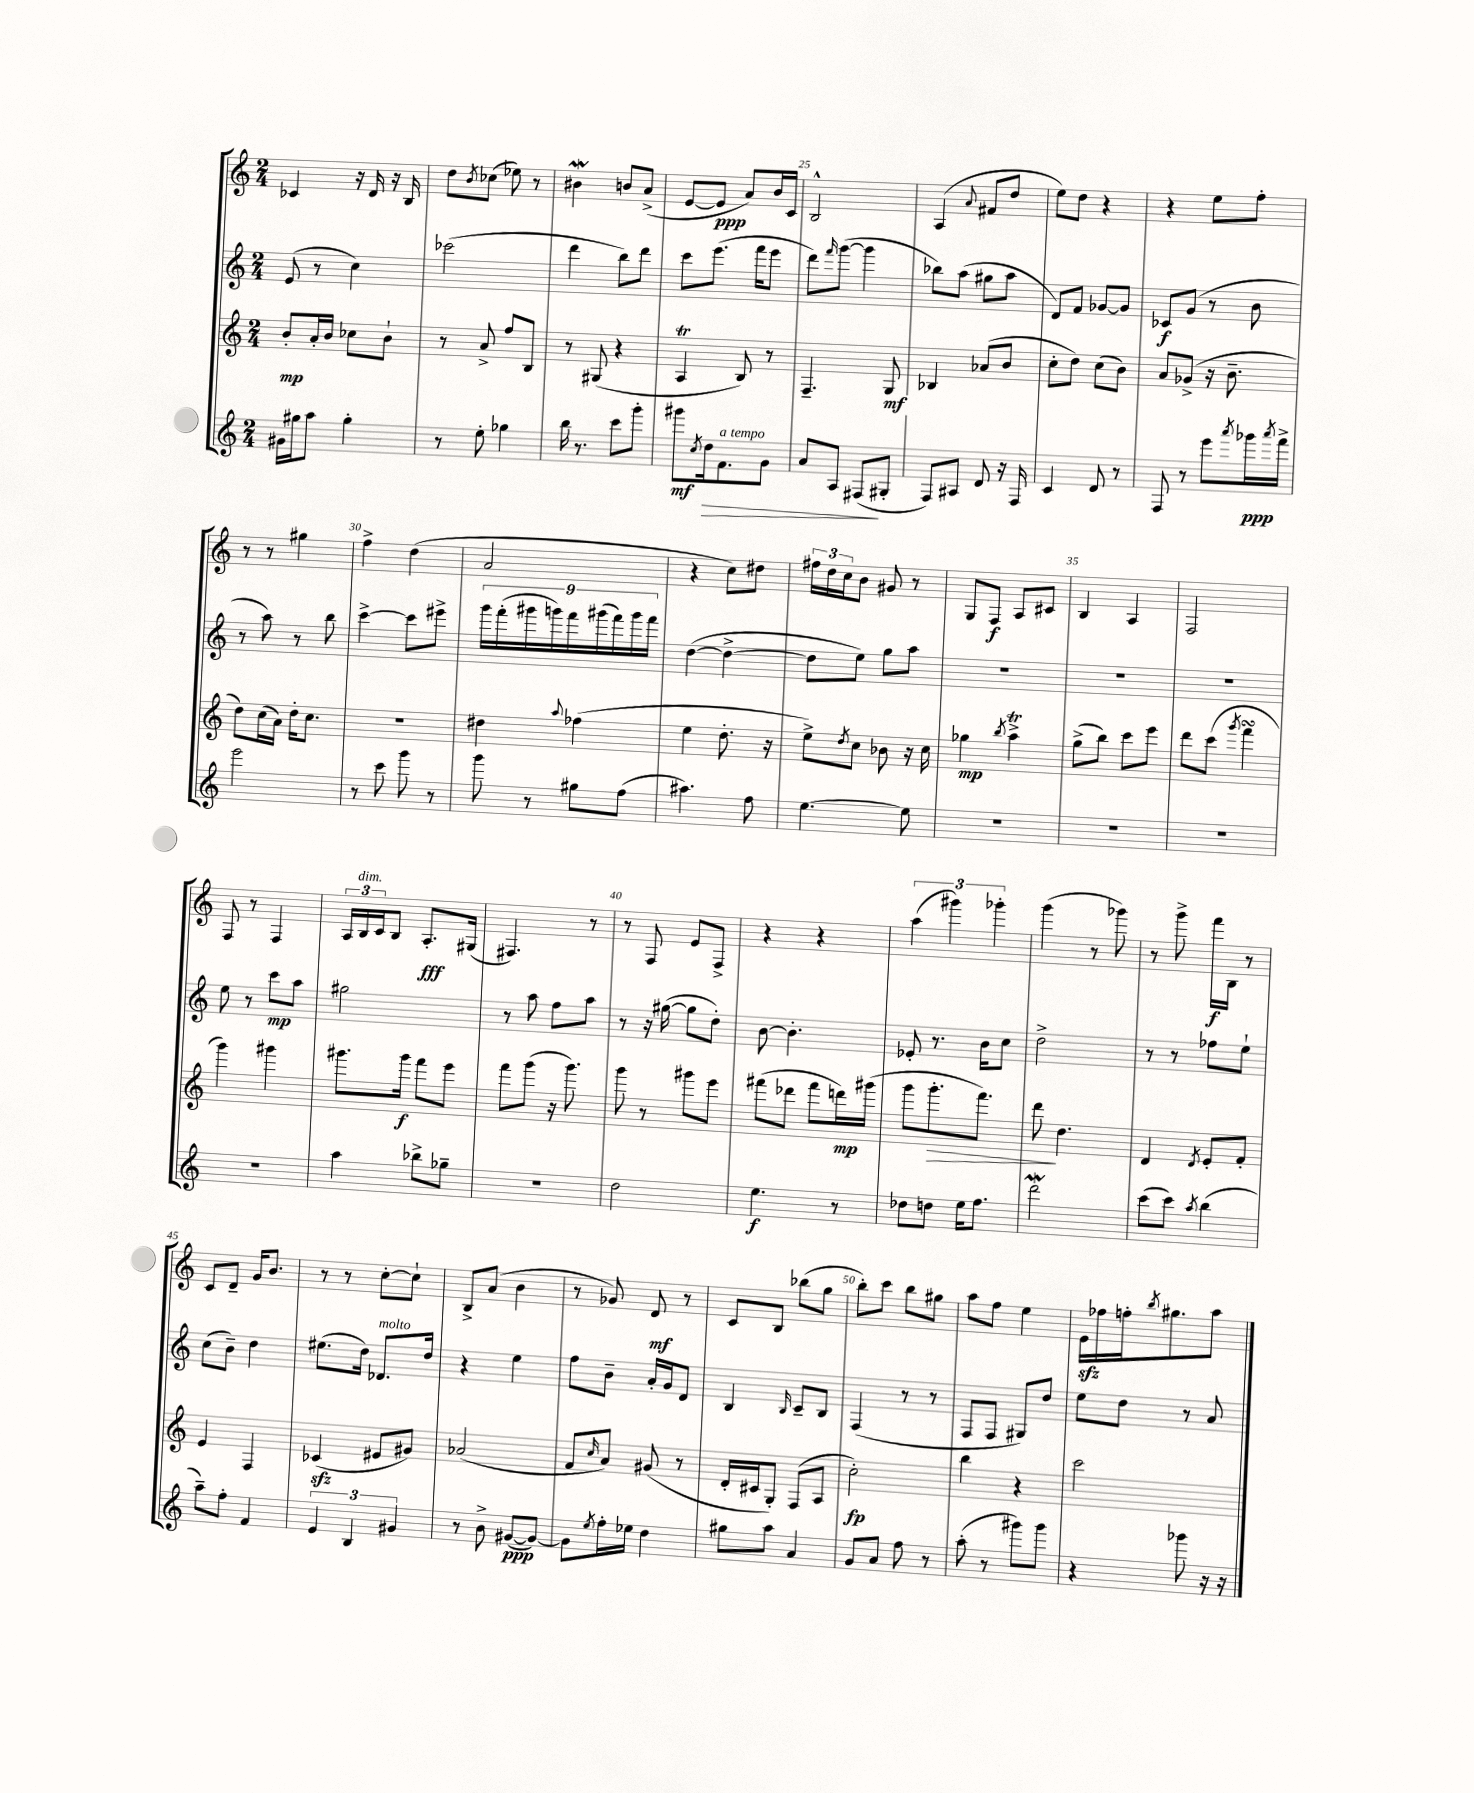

**kern	**dynam	**kern	**dynam	**kern	**dynam	**kern	**dynam
*part4	*part4	*part3	*part3	*part2	*part2	*part1	*part1
*staff4	*staff4	*staff3	*staff3	*staff2	*staff2	*staff1	*staff1
*clefG2	*	*clefG2	*	*clefG2	*	*clefG2	*
*k[]	*	*k[]	*	*k[]	*	*k[]	*
*M2/4	*	*M2/4	*	*M2/4	*	*M2/4	*
=21	=21	=21	=21	=21	=21	=21	=21
16g#X\LL	.	8b'/L	mp	(8e/	.	4c-X/	.
16gg#X\J	.	.	.	.	.	.	.
8aa\J	.	16a'/L	.	8r	.	.	.
.	.	16b/JJ	.	.	.	.	.
4gg#'\	.	8cc-X\L	.	4cc\)	.	16r	.
.	.	.	.	.	.	16d/	.
.	.	8b`\J	.	.	.	16r	.
.	.	.	.	.	.	16B/	.
=22	=22	=22	=22	=22	=22	=22	=22
8r	.	8r	.	(2ccc-X\	.	8dd\L	.
.	.	.	.	.	.	8qb/	.
8ee'\	.	8a^/	.	.	.	(8cc-X\J	.
4gg-X\	.	8ff/L	.	.	.	8ee-X\)	.
.	.	8B/J	.	.	.	8r	.
=23	=23	=23	=23	=23	=23	=23	=23
16bb\	.	8r	.	4ddd\	.	4b#XW\	.
8.r	.	.	.	.	.	.	.
.	.	(8G#X/	.	.	.	.	.
8ccc\L	.	4r	.	8bb\L)	.	8bn/L	.
8ggg'\J	.	.	.	8ddd\J	.	(8a^/J	.
=24	=24	=24	=24	=24	=24	=24	=24
8ggg#X\L	mf	4AT/	.	8ccc\L	.	[8e/L	.
8qcc/	.	.	.	.	.	.	.
!	!LO:HP:b	!	!	!	!	!	!
16dd\k	>	.	.	(8.eee\J	.	8e/J]	ppp
!LO:TX:a:i:t=a tempo	!	!	!	!	!	!	!
8.f\	.	.	.	.	.	.	.
.	.	8B/)	.	.	.	8a/L)	.
.	.	.	.	16fff\KL	.	.	.
8g\J	.	8r	.	8eee\J	.	16b/L	.
.	.	.	.	.	.	16c/JJ	.
=25	=25	=25	=25	=25	=25	=25	=25
8a/L	.	4.F~/	.	8ddd\L)	.	2B^^/	.
.	.	.	.	16qqfff/	.	.	.
8A/J	.	.	.	([8ggg\J	.	.	.
(8F#X/L	.	.	.	4ggg\]	.	.	.
8G#X'/J	]	8G/	mf	.	.	.	.
=26	=26	=26	=26	=26	=26	=26	=26
8F/L)	.	4B-X/	.	8bb-X\L)	.	(4A/	.
8A#X/J	.	.	.	(8aa\J	.	.	.
.	.	.	.	.	.	8qqa/	.
8d/	.	(8a-X/L	.	8gg#X\L	.	8f#X/L	.
16r	.	8b/J	.	8aa\J	.	8dd/J	.
16F/	.	.	.	.	.	.	.
=27	=27	=27	=27	=27	=27	=27	=27
4c/	.	8cc'\L	.	8d/L)	.	8ee\L)	.
.	.	8dd\J)	.	8f/J	.	8dd\J	.
8d/	.	(8cc\L	.	[8g-X/L	.	4r	.
8r	.	8b\J)	.	8g-/J]	.	.	.
=28	=28	=28	=28	=28	=28	=28	=28
8F/	.	8a/L	.	8c-X/L	f	4r	.
8r	.	(8g-X^/J	.	(8g/J	.	.	.
8eee\L	.	16r	.	8r	.	8ee\L	.
.	.	8.b~\	.	.	.	.	.
8qaaa/	.	.	.	.	.	.	.
16ggg-X\L	ppp	.	.	8b\	.	8ff'\J	.
8qaaa/	.	.	.	.	.	.	.
16fff^\JJ	.	.	.	.	.	.	.
!!LO:LB:g=z
=29	=29	=29	=29	=29	=29	=29	=29
2eee\	.	8dd\L)	.	8r	.	8r	.
.	.	(16cc\L	.	8aa\)	.	8r	.
.	.	16a\JJ)	.	.	.	.	.
.	.	16dd'\KL	.	8r	.	4gg#X\	.
.	.	8.cc\J	.	.	.	.	.
.	.	.	.	8bb\	.	.	.
=30	=30	=30	=30	=30	=30	=30	=30
8r	.	2r	.	[4ccc^\	.	4ff^\	.
8ccc\	.	.	.	.	.	.	.
8ggg\	.	.	.	8ccc\L]	.	(4dd\	.
8r	.	.	.	8eee#X^\J	.	.	.
=31	=31	=31	=31	=31	=31	=31	=31
8ggg\	.	4dd#X\	.	18ggg\LL	.	2a/	.
.	.	.	.	(18fff'\	.	.	.
.	.	.	.	18ggg#X\	.	.	.
8r	.	.	.	.	.	.	.
.	.	.	.	18gggn\)	.	.	.
.	.	.	.	18fff\	.	.	.
.	.	8qqaa/	.	.	.	.	.
8gg#X\L	.	(4ff-X\	.	.	.	.	.
.	.	.	.	(18ggg#X\	.	.	.
.	.	.	.	18fff\)	.	.	.
(8ff\J	.	.	.	.	.	.	.
.	.	.	.	18ggg#\	.	.	.
.	.	.	.	18fff\JJ	.	.	.
=32	=32	=32	=32	=32	=32	=32	=32
4.aa#X\)	.	4ee\	.	([4dd\	.	4r	.
.	.	8.dd'\	.	4dd^\_	.	8cc\L)	.
8ff\	.	.	.	.	.	8dd#X\J	.
.	.	16r	.	.	.	.	.
=33	=33	=33	=33	=33	=33	=33	=33
[4.ee\	.	8ee^\L)	.	8dd\L]	.	24ff#X\LL	.
.	.	.	.	.	.	24dd\	.
.	.	.	.	.	.	24cc\J	.
.	.	8qdd/	.	.	.	.	.
.	.	8cc\J	.	8ee\J)	.	8b\J	.
.	.	8b-X\	.	8gg\L	.	8g#X/	.
8ee\]	.	16r	.	8aa\J	.	8r	.
.	.	16cc\	.	.	.	.	.
=34	=34	=34	=34	=34	=34	=34	=34
2r	.	4gg-X\	mp	2r	.	8G/L	.
.	.	.	.	.	.	8F/J	f
.	.	8qbb/	.	.	.	.	.
.	.	4aaT^\	.	.	.	8A/L	.
.	.	.	.	.	.	8c#X/J	.
=35	=35	=35	=35	=35	=35	=35	=35
2r	.	(8gg^\L	.	2r	.	4B/	.
.	.	8bb\J)	.	.	.	.	.
.	.	8ccc\L	.	.	.	4A/	.
.	.	8eee\J	.	.	.	.	.
=36	=36	=36	=36	=36	=36	=36	=36
2r	.	8ddd\L	.	2r	.	2F/	.
.	.	(8ccc\J	.	.	.	.	.
.	.	8qggg/	.	.	.	.	.
.	.	4fffsSSs\	.	.	.	.	.
!!LO:LB:g=z
=37	=37	=37	=37	=37	=37	=37	=37
2r	.	4ggg\)	.	8ee\	.	8F/	.
.	.	.	.	8r	.	8r	.
.	.	4ggg#X\	.	8ccc\L	mp	4F/	.
.	.	.	.	8aa\J	.	.	.
=38	=38	=38	=38	=38	=38	=38	=38
4aa\	.	8.ggg#X\L	.	2gg#X\	.	24A/LL	.
!	!	!	!	!	!	!LO:TX:a:i:t=dim.	!
.	.	.	.	.	.	24B/	.
.	.	.	.	.	.	24c/J	.
.	.	.	.	.	.	8B/J	.
.	.	16ggg#\Jk	f	.	.	.	.
8bb-X^\L	.	8fff\L	.	.	.	8.A'/L	fff
8gg-X~\J	.	8eee\J	.	.	.	.	.
.	.	.	.	.	.	(16G#X/Jk	.
=39	=39	=39	=39	=39	=39	=39	=39
2r	.	8fff\L	.	8r	.	4.F#X/)	.
.	.	(8ggg\J	.	8aa\	.	.	.
.	.	16r	.	8ff\L	.	.	.
.	.	8.ggg\)	.	.	.	.	.
.	.	.	.	8aa\J	.	8r	.
=40	=40	=40	=40	=40	=40	=40	=40
2dd\	.	8ggg\	.	8r	.	8r	.
.	.	8r	.	16r	.	8F/	.
.	.	.	.	([16gg#X\	.	.	.
.	.	8ggg#X\L	.	8gg#\L]	.	8e/L	.
.	.	8eee\J	.	8dd'\J)	.	8F^/J	.
=41	=41	=41	=41	=41	=41	=41	=41
4.ee\	f	(8fff#X\L	.	[8b\	.	4r	.
.	.	8ddd-X\J	.	4.b'\]	.	.	.
.	.	8fff#\L	.	.	.	4r	.
8r	.	16dddn\L)	mp	.	.	.	.
.	.	(16ggg#X\JJ	.	.	.	.	.
=42	=42	=42	=42	=42	=42	=42	=42
8dd-X\L	.	8ggg\L	.	8e-X'/	.	(6aa\	.
!	!	!	!LO:HP:b	!	!	!	!
8ddn\J	.	8.ggg'\	>	8.r	.	.	.
.	.	.	.	.	.	6ggg#X\)	.
16ee\KL	.	.	.	.	.	.	.
8.ff\J	.	8.fff\J)	.	16b\KL	.	.	.
.	.	.	.	.	.	6ggg-X'\	.
.	.	.	.	8cc\J	.	.	.
=43	=43	=43	=43	=43	=43	=43	=43
2dddW\	.	8ddd\	.	2dd^\	.	(4ggg\	.
.	.	4.dd\	]	.	.	.	.
.	.	.	.	.	.	8r	.
.	.	.	.	.	.	8ggg-X\)	.
=44	=44	=44	=44	=44	=44	=44	=44
(8ccc\L	.	4d/	.	8r	.	8r	.
8ccc\J)	.	.	.	8r	.	8ggg^\	.
8qaa/	.	8qd/	.	.	.	.	.
(4bb\	.	8e'/L	.	8ff-X\L	.	16fff\LL	f
.	.	.	.	.	.	16B\JJ	.
.	.	8f'/J	.	8ee`\J	.	8r	.
!!LO:LB:g=z
=45	=45	=45	=45	=45	=45	=45	=45
8aa~\L)	.	4e/	.	(8cc\L	.	8c/L	.
8ff'\J	.	.	.	8b~\J)	.	8d~/J	.
4f/	.	4F/	.	4dd\	.	16g/KL	.
.	.	.	.	.	.	8.b/J	.
=46	=46	=46	=46	=46	=46	=46	=46
6e/	.	(4c-Xzz/	.	(8.ee#X\L	.	8r	.
.	.	.	.	.	.	8r	.
6B/	.	.	.	.	.	.	.
.	.	.	.	16dd\Jk)	.	.	.
!	!	!	!	!LO:TX:a:i:t=molto	!	!	!
.	.	8e#X/L	.	8.d-X/L	.	[8cc'\L	.
6g#X/	.	.	.	.	.	.	.
.	.	8g#X/J)	.	.	.	8cc`\J]	.
.	.	.	.	16dd/Jk	.	.	.
=47	=47	=47	=47	=47	=47	=47	=47
8r	.	(2a-X/	.	4r	.	8B^/L	.
8b^\	.	.	.	.	.	(8a/J	.
([8g#X/L	ppp	.	.	4ee\	.	4b\	.
8g#/J_)	.	.	.	.	.	.	.
=48	=48	=48	=48	=48	=48	=48	=48
8g#\L]	.	8f/L	.	8ff\L	.	8r	.
8qee/	.	16qqcc/	.	.	.	.	.
16ff'\L	.	8a/J)	.	8b~\J	.	8g-X/)	.
16ee-X\JJ	.	.	.	.	.	.	.
4dd\	.	(8g#X/	.	16a'/LL	.	8d/	mf
.	.	.	.	16g/J	.	.	.
.	.	8r	.	8d/J	.	8r	.
=49	=49	=49	=49	=49	=49	=49	=49
8gg#X\L	.	16d'/LL	.	4B/	.	8c/L	.
.	.	16c#X/J	.	.	.	.	.
8aa\J	.	8G'/J)	.	.	.	8B/J	.
.	.	.	.	16qqB/	.	.	.
4a/	.	(8F/L	.	8c~/L	.	(8bb-X\L	.
.	.	8A/J	.	8B/J	.	8gg\J	.
=50	=50	=50	=50	=50	=50	=50	=50
8g/L	.	2cc'\)	fp	(4F/	.	8bb'\L)	.
8a/J	.	.	.	.	.	8ccc\J	.
8ff\	.	.	.	8r	.	8bb\L	.
8r	.	.	.	8r	.	8gg#X\J	.
=51	=51	=51	=51	=51	=51	=51	=51
(8aa'\	.	4bb\	.	8F/L	.	8aa\L	.
8r	.	.	.	8F/J	.	8ff\J	.
8ggg#X\L)	.	4r	.	8G#X/L)	.	4ee\	.
8ggg#\J	.	.	.	8dd/J	.	.	.
=52	=52	=52	=52	=52	=52	=52	=52
4r	.	2ccc\	.	8ee\L	.	16ezz\LL	.
.	.	.	.	.	.	16ff-X\	.
.	.	.	.	8dd\J	.	16ffn'\J	.
.	.	.	.	.	.	8qbb/	.
.	.	.	.	.	.	8.gg#X\	.
8ggg-X\	.	.	.	8r	.	.	.
16r	.	.	.	8a/	.	8aa\J	.
16r	.	.	.	.	.	.	.
==	==	==	==	==	==	==	==
*-	*-	*-	*-	*-	*-	*-	*-
